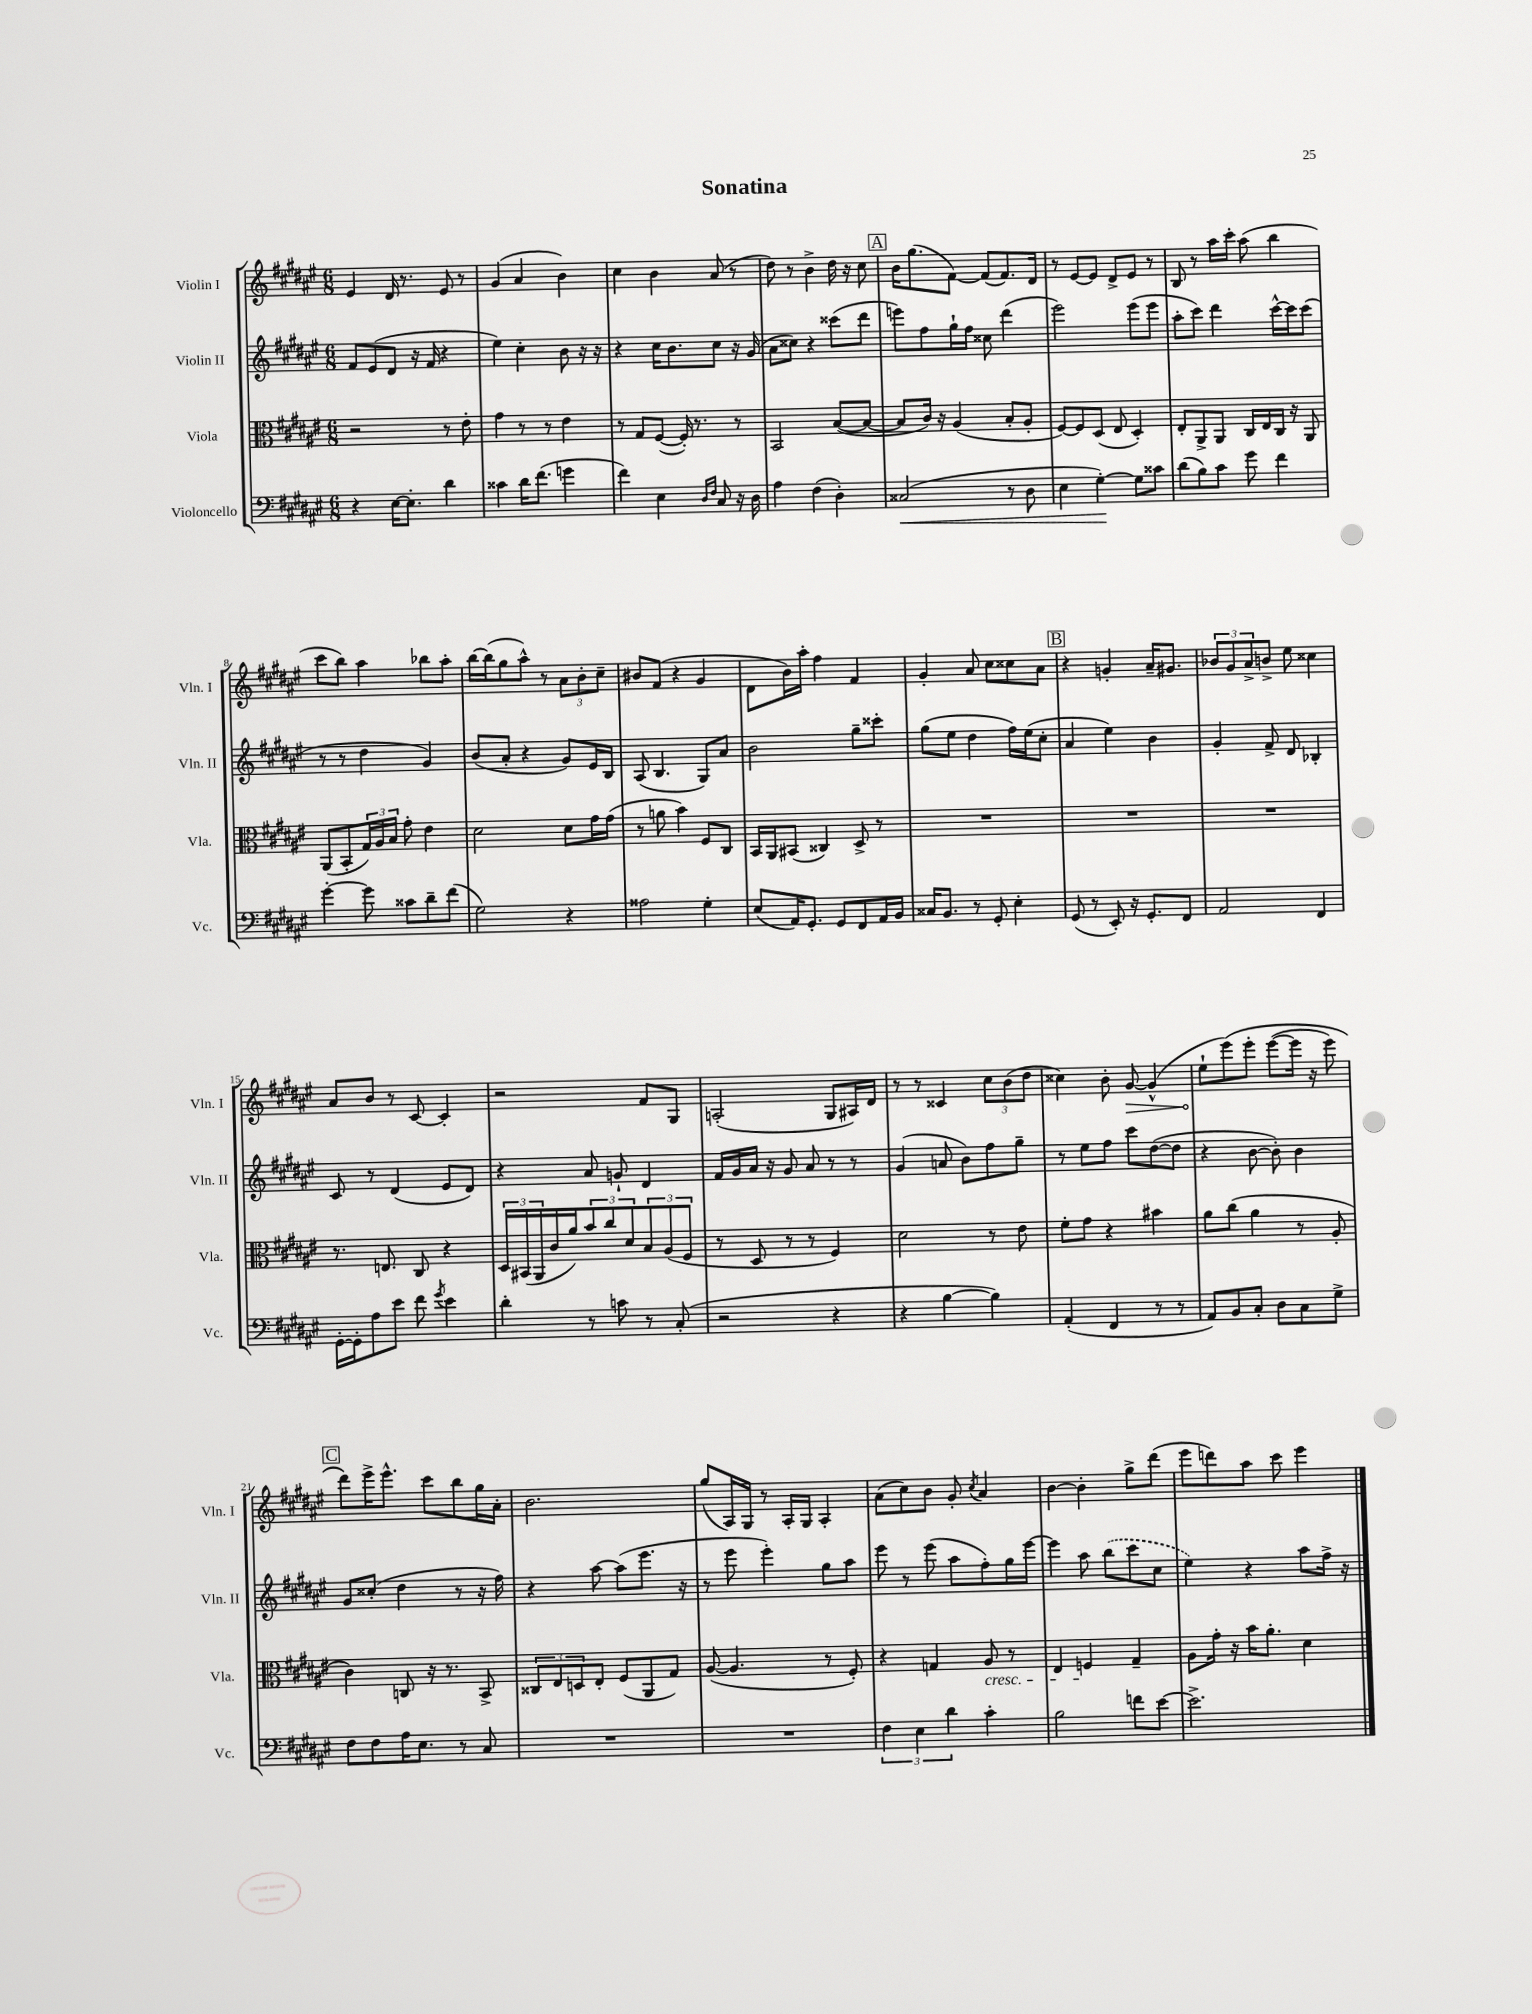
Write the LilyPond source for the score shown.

\header { title = "Sonatina" }
<<
\new StaffGroup <<
\new Staff = "s0" \with { instrumentName = "Violin I" shortInstrumentName = "Vln. I" } {
    \clef treble \key fis \major \numericTimeSignature \time 6/8
    eis'4 dis'16 r8. eis'8 r8 |
    gis'4( ais'4 b'4) |
    cis''4 b'4 ais'8( r8 |
    dis''8) r8 b'4-> dis''16 r16 cis''8 |
    \mark \markup { \box "A" } b'16 gis''8.( fis'8~) fis'8( fis'8.) dis'16 |
    r8 eis'8~ eis'8 dis'8-> eis'8 r8 |
    b8 r8 ais''16 cis'''16-. ais''8( b''4 |
    cis'''8 b''8) ais''4 bes''8 ais''8-. |
    b''16~ b''16( gis''8 ais''8-^) r8 \tuplet 3/2 { ais'8 b'8-. cis''8-- } |
    bis'8 fis'8( r4 gis'4 |
    dis'8 b'16) ais''16-. fis''4 fis'4 |
    gis'4-. ais'8 cis''8 cisis''8 ais'8 |
    \mark \markup { \box "B" } r4 g'4-. ais'16-- gis'8. |
    \tuplet 3/2 { bes'8 gis'8 ais'8-> } b'8-> eis''8 cisis''4 |
    ais'8 b'8 r8 cis'8~ cis'4-. |
    r2 fis'8 gis8 |
    a2-.( gis8 ais16) dis'16 |
    r8 r8 cisis'4 \tuplet 3/2 { cis''8 b'8( dis''8 } |
    cisis''4) b'8-. \once \override Hairpin.circled-tip = ##t gis'8~\> gis'4-^( |
    eis''8-!\! eis'''8)\( eis'''8-. eis'''8~( eis'''16 r16 eis'''8) |
    \mark \markup { \box "C" } dis'''8\) eis'''16-> eis'''8.-^ cis'''8 b''8 gis''16 ais'16-. |
    b'2. |
    gis''8( ais16) gis16 r8 ais16-. gis16 ais4-. |
    ais'8( cis''8) b'8 gis'8-. \acciaccatura { cis''8 } ais'4 |
    b'4~ b'4-. gis''8-> dis'''8( |
    eis'''8 d'''8) ais''8 cis'''8 eis'''4 \bar "|." |
}
\new Staff = "s1" \with { instrumentName = "Violin II" shortInstrumentName = "Vln. II" } {
    \clef treble \key fis \major \numericTimeSignature \time 6/8
    fis'8 eis'8( dis'8 r16 fis'16 r4 |
    eis''4) cis''4-. b'8 r16 r16 |
    r4 cis''16 b'8. cis''8 r16 gis'16( |
    ais'8 cisis''8) r4 cisis'''8( dis'''8 |
    \mark \markup { \box "A" } e'''8) fis''8 gis''16-! fis''16 cisis''8 dis'''4( |
    eis'''2) eis'''8( eis'''8 |
    ais''8-. cis'''8) dis'''4 cis'''16~-^ cis'''16 cis'''8( |
    r8 r8 dis''4 gis'4) |
    b'8( ais'8-. r4 gis'8) eis'16 b16 |
    ais8( b4. gis8) ais'8 |
    b'2 gis''8-- cisis'''8-. |
    gis''8( eis''8 dis''4 fis''16) eis''16( cis''8-. |
    \mark \markup { \box "B" } ais'4 eis''4) b'4 |
    gis'4-. fis'8-> dis'8 bes4-. |
    cis'8 r8 dis'4( eis'8 dis'8) |
    r4 ais'8 g'8-! dis'4 |
    fis'16 gis'16 ais'16 r16 gis'8 ais'8 r8 r8 |
    gis'4( a'8 b'8) fis''8 gis''8-- |
    r8 eis''8 fis''8 cis'''8 dis''8~( dis''8 |
    r4 b'8~ b'8-.) b'4 |
    \mark \markup { \box "C" } gis'8 cisis''8-.( dis''4 r8 r16 fis''16) |
    r4 ais''8~ ais''8( eis'''8. r16 |
    r8 eis'''8 eis'''4-.) gis''8 ais''8 |
    eis'''8 r8 eis'''8( ais''8 fis''8-.) gis''16 eis'''16~ |
    eis'''4 ais''8 \once \slurDashed b''8( cis'''8 cis''8 |
    eis''4) r4 ais''8 fis''16-> r16 \bar "|." |
}
\new Staff = "s2" \with { instrumentName = "Viola" shortInstrumentName = "Vla." } {
    \clef alto \key fis \major \numericTimeSignature \time 6/8
    r2 r8 eis'8-. |
    gis'4 r8 r8 eis'4 |
    r8 gis8 fis8~( fis16-.) r8. r8 |
    b,2 b8~( b8~ |
    \mark \markup { \box "A" } b8 cis'16) r16 ais4( b8-. ais8-. |
    fis8~) fis8 dis8( eis8 dis4-.) |
    eis8-. ais,8-> ais,8 cis16 eis16 cis16 r16 ais,8 |
    ais,8( b,8-. \tuplet 3/2 { gis16) ais16 b16 } gis'8-. eis'4 |
    dis'2 dis'8 gis'16 gis'16( |
    r8 a'8 b'4) fis8 cis8 |
    b,16 ais,16 bis,8( cisis4) dis8-> r8 |
    R2. |
    \mark \markup { \box "B" } R2. |
    R2. |
    r8. e8. cis8 r4 |
    \tuplet 3/2 { dis16 bis,16( ais,16 } cis'16 ais'16) \tuplet 3/2 { b'8 cis''8 dis'8 } \tuplet 3/2 { b8 ais8( fis8 } |
    r8 dis8 r8 r8 fis4) |
    dis'2 r8 eis'8 |
    fis'8-. gis'8 r4 bis'4 |
    ais'8 cis''8( ais'4 r8 ais8-. |
    \mark \markup { \box "C" } cis'4) c8 r16 r8. b,8-> |
    \tuplet 3/2 { cisis8 eis8 d8 } eis8-. fis8( ais,8 gis8) |
    ais8~( ais4. r8 fis8-.) |
    r4 g4 ais8\cresc r8 |
    eis4 f4\! gis4-- |
    ais8 gis'16-. r16 b'16 ais'8.-. dis'4 \bar "|." |
}
\new Staff = "s3" \with { instrumentName = "Violoncello" shortInstrumentName = "Vc." } {
    \clef bass \key fis \major \numericTimeSignature \time 6/8
    r4 eis16~ eis8.-. dis'4 |
    cisis'4 dis'16 fis'8.( g'4 |
    fis'4) eis4 \grace { dis16 fis16 } cis8 r16 dis16 |
    ais4 fis4( dis4-.) |
    \mark \markup { \box "A" } cisis2\<( r8 dis8 |
    eis4 gis4~-.\!) gis8 cisis'8 |
    dis'8( b8) cis'8 gis'8 fis'4 |
    gis'4~-. gis'8 cisis'8 dis'8-- fis'8( |
    gis2) r4 |
    aisis2 gis4-. |
    eis8( ais,16) gis,8.-. gis,8 fis,8 ais,16 b,16 |
    cisis16 b,8. r8 gis,8-. eis4-. |
    \mark \markup { \box "B" } gis,8( r8 eis,8-.) r16 gis,8.-. fis,8 |
    ais,2 fis,4 |
    gis,16~-. gis,16-. ais8 eis'8 fis'8 \acciaccatura { gis'8 } eis'4 |
    dis'4-. r8 c'8 r8 cis8-.( |
    r2 r4 |
    r4 b4~ b4) |
    ais,4-.( fis,4 r8 r8 |
    ais,8) b,8 cis8-. dis8 cis8 gis8-> |
    \mark \markup { \box "C" } fis8 fis8 ais16 eis8. r8 cis8 |
    R2. |
    R2. |
    \tuplet 3/2 { fis4 eis4 dis'4 } cis'4-. |
    b2 f'8 eis'8~ |
    eis'2.-> \bar "|." |
}
>>
>>
